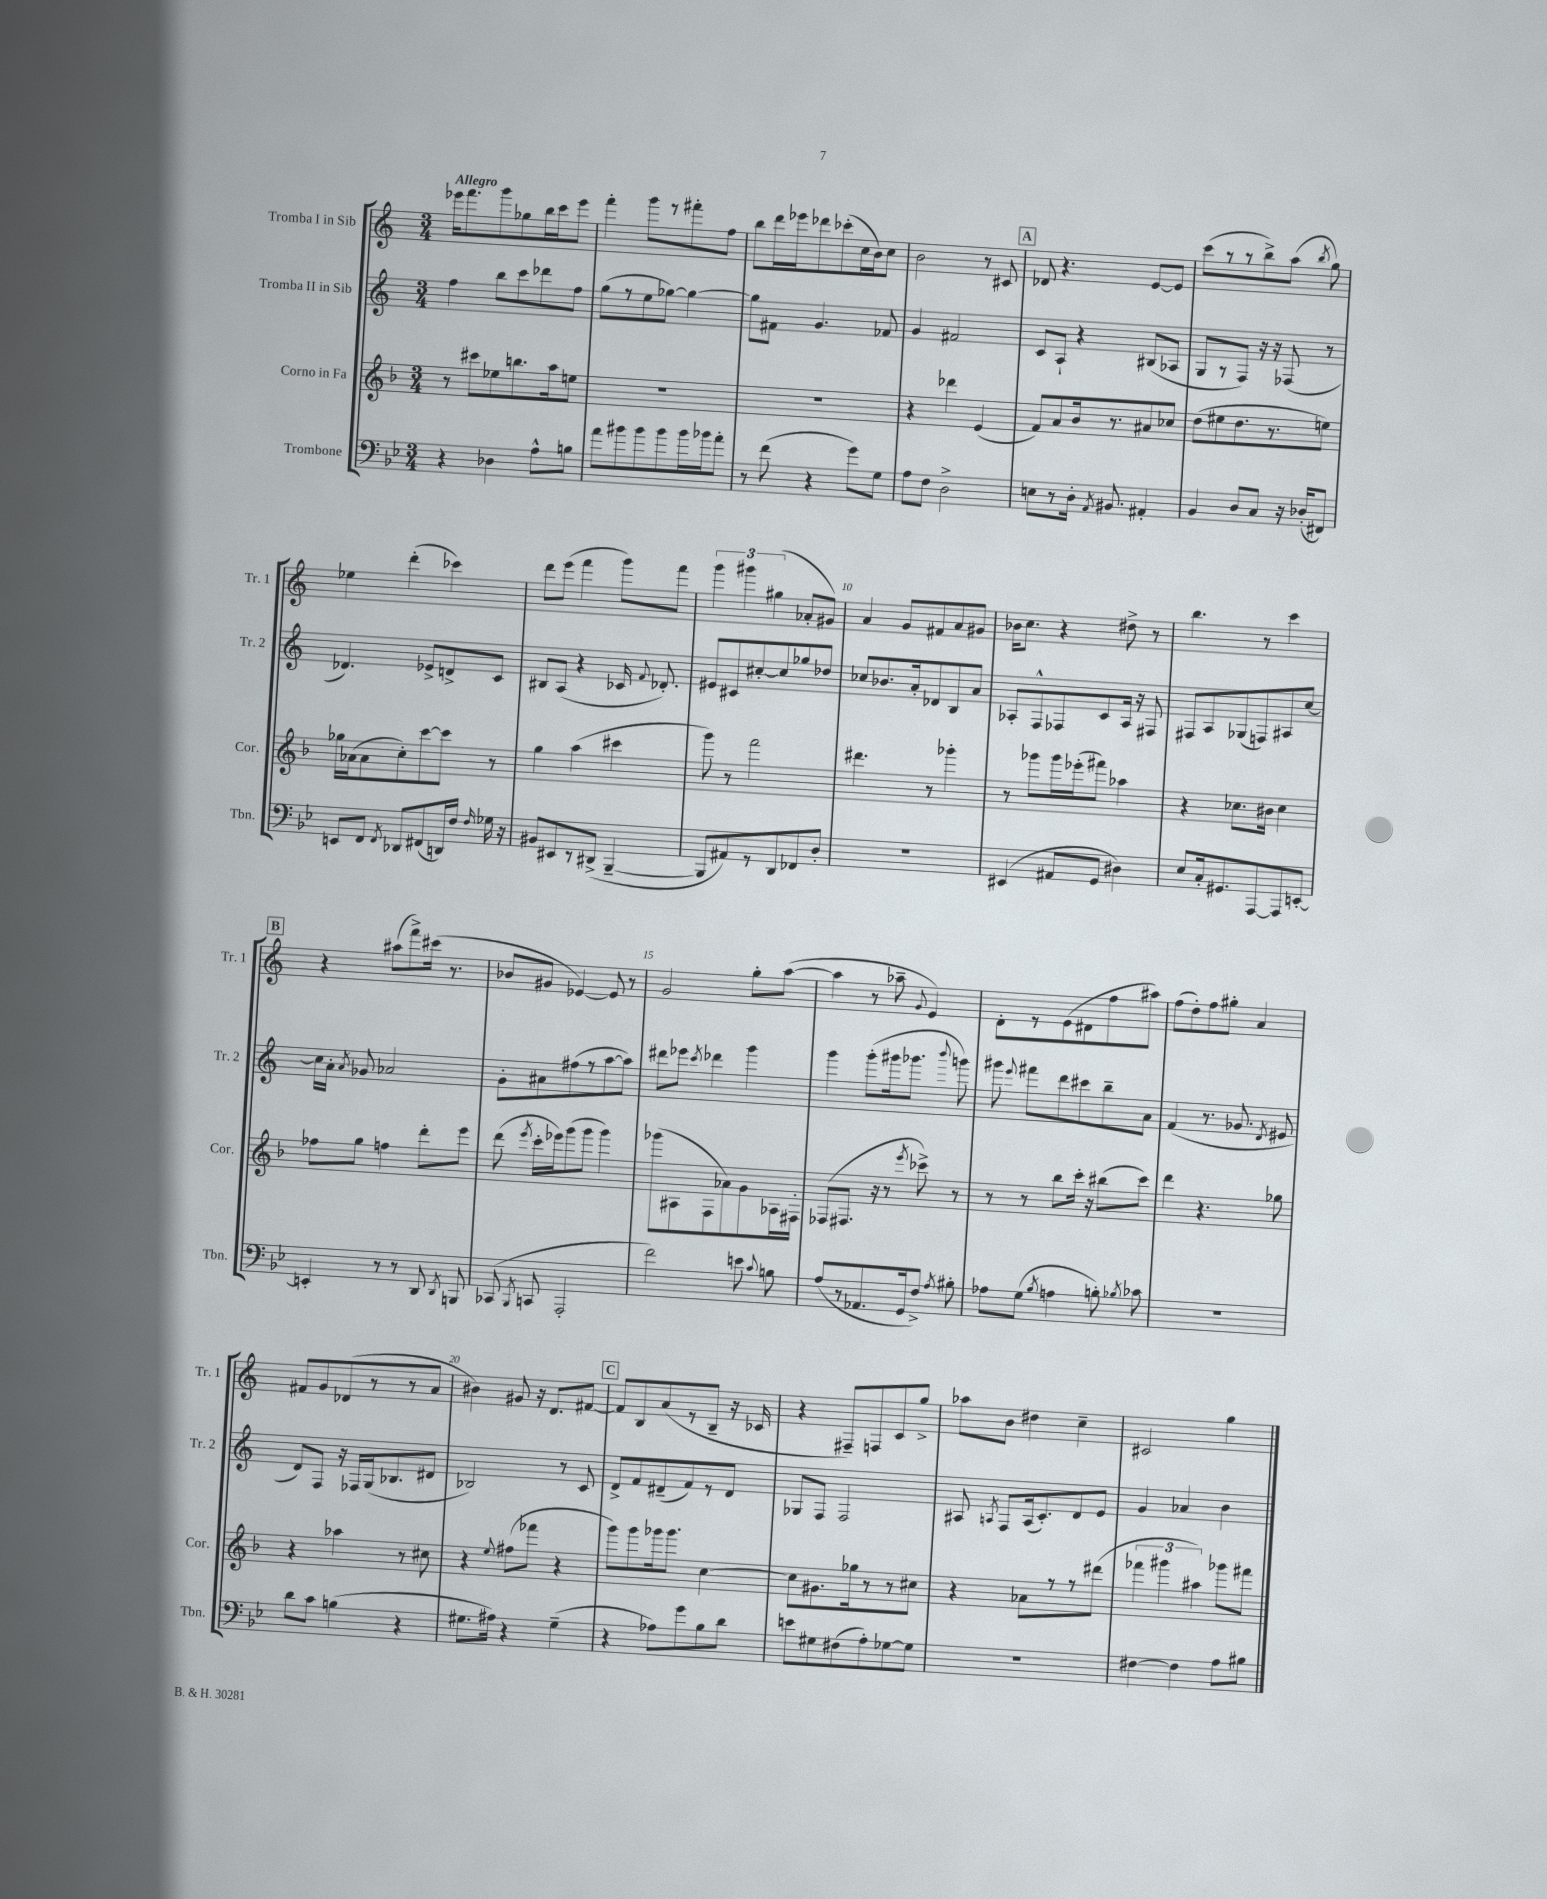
<<
\new StaffGroup <<
\new Staff = "s0" \with { instrumentName = "Tromba I in Sib" shortInstrumentName = "Tr. 1" } {
    \clef treble \key c \major \numericTimeSignature \time 3/4 \tempo "Allegro"
    \autoBeamOff ees'''16[ f'''8. g'''8 ges''8 b''16 c'''16 ees'''8] |
    f'''4-. g'''8[ r8 fis'''8-. f''8] |
    b''8[ d'''16 ees'''16 des'''8 ces'''8-.( c''16 b'16) c''8] |
    b'2 r8 cis'8 |
    \mark \markup { \box "A" } des'8 r4. e'8[~ e'8] |
    c'''8[( r8 r8 b''8->) a''8]( \acciaccatura { b''8 } g''8) |
    ees''4 d'''4-.( ces'''4) |
    d'''8[ e'''8]( f'''4 g'''8[) f'''8] |
    \tuplet 3/2 { g'''4 gis'''4 gis''4( } aes'8[-. gis'8]) |
    a'4 g'8[ fis'8 a'8 gis'8] |
    bes'16[ c''8.] r4 dis''8-> r8 |
    b''4. r8 c'''4 |
    \mark \markup { \box "B" } r4 ais''8[( f'''8->) cis'''16]( r8. |
    bes'8[ gis'8] ees'4~) ees'8 r8 |
    g'2 g''8[-. a''8]~( |
    a''4 r8 aes''8-- \appoggiatura { g'8 } e'4) |
    d'8[-. r8 e'8( dis'8 f''8 ais''8]) |
    f''8[( d''8-.) f''8 gis''8]-. a'4 |
    fis'8[ g'8 des'8( r8 r8 a'8] |
    bis'4) gis'8 r16 d'8.[ fis'8]~ |
    \mark \markup { \box "C" } fis'8[ b8 a'8( r8 b8]-- r16 ces'16 |
    r4 fis8[--) f8 c'8 g''8]-> |
    aes''8[ b'8] dis''4 c''4-- |
    cis'2 g''4 \bar "|." |
}
\new Staff = "s1" \with { instrumentName = "Tromba II in Sib" shortInstrumentName = "Tr. 2" } {
    \clef treble \key c \major \numericTimeSignature \time 3/4
    \autoBeamOff f''4 b''8[ c'''8 des'''8 f''8] |
    g''8[( r8 e''8 ges''8]~) ges''4~ |
    ges''8[ fis'8] g'4. fes'8 |
    g'4 fis'2 |
    \mark \markup { \box "A" } c'8[ a8]-! r4 bis8[( aes8] |
    g8[ r8 f8]) r16 r16 fes8( r8 |
    des'4.) ees'8[-> d'8-> c'8] |
    bis8[ a8]( r4 ces'16 \appoggiatura { f'8 } des'8.-.) |
    eis'8[ cis'8 cis''8~-. cis''8 ges''8 des''8] |
    ces''8[ bes'8. a'16-. des'8 b8 a'8] |
    aes8[-. f8-^ fes8 c'8 aes16] r16 fis8 |
    fis8[ a8 ges8( f8) ais8 c''8]~ |
    \mark \markup { \box "B" } c''16[ a'16]-. \acciaccatura { a'8 } ges'8 aes'2 |
    g'8[-. ais'8 fis''8( r8 a''8~ a''8]) |
    dis'''8[ ees'''8] \acciaccatura { c'''8 } des'''4 g'''4 |
    g'''4 g'''8[-.( gis'''16 ges'''8.] \appoggiatura { b'''8 } g'''8) |
    gis'''8 \appoggiatura { e'''8 } fis'''8[ d'''8 cis'''8 b''8-- a'8] |
    f'4( r8. ges'8. \acciaccatura { d'8 } eis'8 |
    d'8[) f8] r16 fes16[ g16( bes8. dis'8] |
    bes2) r8 c'8 |
    \mark \markup { \box "C" } d'8[-> f'8 dis'8--( f'8) r8 dis'8] |
    ges8[ f8] f2 |
    ais8 \acciaccatura { a8 } f8[ a16( c'8.-.) d'8 e'8] |
    g'4 aes'4 b'4 \bar "|." |
}
\new Staff = "s2" \with { instrumentName = "Corno in Fa" shortInstrumentName = "Cor." } {
    \clef treble \key f \major \numericTimeSignature \time 3/4
    \autoBeamOff r8 cis'''8[ ees''8 b''8. a''16 e''8] |
    R2. |
    R2. |
    r4 des'''4 e'4( |
    \mark \markup { \box "A" } f'8[) a'8 bes'16 r8. ais'8 ces''8] |
    d''8[( eis''8 d''8. r8. e''8]) |
    ges''16[ aes'16( aes'8 c''8-.) c'''8~ c'''8] r8 |
    g''4 a''4( cis'''4 |
    g'''8) r8 f'''2 |
    dis'''4. r8 ges'''4-. |
    r8 ges'''8[ ges'''16 ees'''16-.( fis'''8]) aes''4 |
    r4 ces''8.[ bis'16] ces''4 |
    \mark \markup { \box "B" } fes''8[ g''8] f''4 d'''8[-. e'''8] |
    d'''8( \acciaccatura { e'''8 } c'''16[-. ees'''16) g'''8( g'''8] g'''4) |
    ges'''8[( ais8 f8 aes'8) g'8 aes16 fis16]-. |
    fes8[( fis8.] r16 r8 \acciaccatura { e'''8 } ces'''8->) r8 |
    r8 r8 bes''8[ c'''16]-. r16 bis''8[( c'''8]) |
    d'''4 r4. ges''8 |
    r4 aes''4 r8 cis''8 |
    r4 \appoggiatura { e''8 } fis''8[( fes'''8] r4 |
    \mark \markup { \box "C" } g'''8[) g'''8 ges'''16 ges'''8.] c''4~ |
    c''8[ gis'8. ges''16 r8 r8 cis''8] |
    r4 aes'8[ r8 r8 dis'''8]( |
    \tuplet 3/2 { fes'''4 gis'''4 ais''4) } ges'''8[ fis'''8] \bar "|." |
}
\new Staff = "s3" \with { instrumentName = "Trombone" shortInstrumentName = "Tbn." } {
    \clef bass \key bes \major \numericTimeSignature \time 3/4
    \autoBeamOff r4 des4 a8[-^ b8] |
    a'8[ bis'8 bis'8 bis'8 bis'16 bes'16 a'8]-. |
    r8 f'8( r4 g'8[) g8] |
    a8[ f8] d2-> |
    \mark \markup { \box "A" } e8[ r8 d16]-. \acciaccatura { a,8 } bis,8. ais,4-. |
    bes,4 d8[ c8] r16 des16[-.( fis,8]) |
    e,8[ f,8] \acciaccatura { f,8 } des,8[ fis,8( d,16) f16] \grace { f16 } ges16 r16 |
    bis,8[ eis,8 r8 dis,8]->( bes,,4~-- |
    bes,,8[ ais,8) r8 d,8 fes,8 d8]-. |
    R2. |
    eis,4( ais,8[ g,8] dis4) |
    ees8[ c16-. gis,8. a,,8~ a,,8 e,8]~-. |
    \mark \markup { \box "B" } e,4-. r8 r8 d,8 \acciaccatura { d,8 } b,,8 |
    ces,8( \acciaccatura { bes,,8 } c,8 a,,2-. |
    f'2) e'8 \appoggiatura { c'8 } b8 |
    a8[( r8 aes,8. g,16 f8]->) \acciaccatura { a8 } bis8-. |
    aes8[ g8]( \acciaccatura { bes8 } a4 b8-.) \acciaccatura { bes8 } ces'8 |
    R2. |
    d'8[ c'8] b4( r4 |
    gis8.[ ais16]) r4 gis4--( |
    \mark \markup { \box "C" } r4 aes8[) g'8 bes8 d'8] |
    e'8[ gis8 fis8( a8-.) ges8~ ges8] |
    R2. |
    fis4~ fis4 a8[ bis8] \bar "|." |
}
>>
>>
\layout { \context { \Score \override BarNumber.break-visibility = ##(#f #t #t) barNumberVisibility = #(every-nth-bar-number-visible 5) } }
